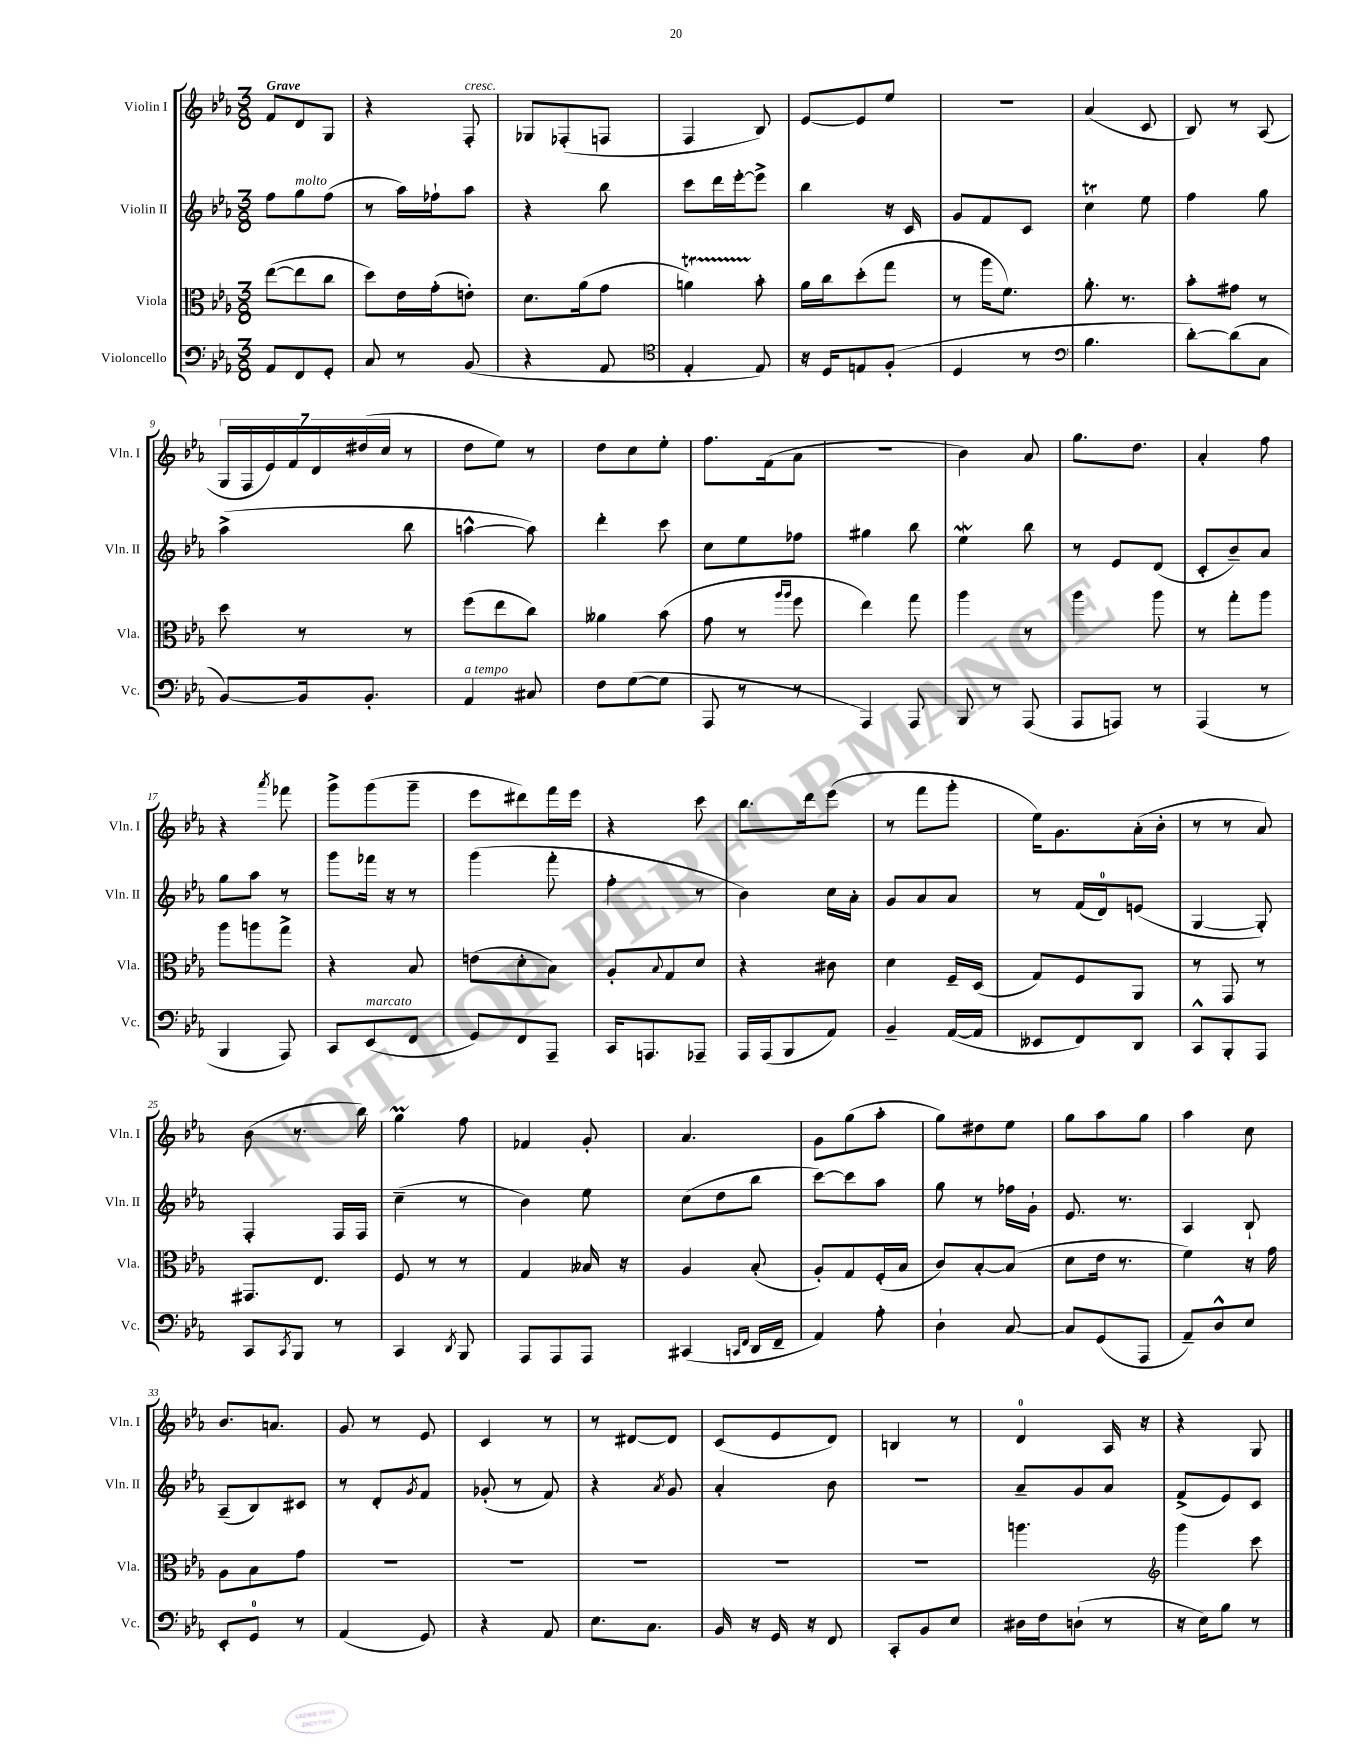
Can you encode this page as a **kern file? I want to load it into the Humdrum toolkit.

**kern	**kern	**kern	**kern
*staff4	*staff3	*staff2	*staff1
*clefF4	*clefC3	*clefG2	*clefG2
*k[b-e-a-]	*k[b-e-a-]	*k[b-e-a-]	*k[b-e-a-]
*M3/8	*M3/8	*M3/8	*M3/8
8AA-	([8ee-	8ff	8f
8FF	8ee-]	8gg	8d
8GG'	8cc	(8ff	8G
=	=	=	=
8C	8dd)	8r	4r
8r	16e-	16aa-)	.
.	(16g'	16ff-`	.
(8BB-	8e')	8aa-	8F'
=	=	=	=
4r	8.d	4r	8G-
.	.	.	(8F-'
.	(16a-	.	.
8AA-	8g	8bb-	8F
=	=	=	=
*clefC4	*	*	*
4E-'	4a)	8ccc	4F
.	.	16ddd	.
.	.	[16eee-'	.
8E-)	8b-'	8eee-^]	8B-)
=	=	=	=
16r	16a-	4bb-	[8e-
16D	16cc	.	.
8E	(8dd'	.	8e-]
(8F'	8gg	16r	8ee-
.	.	16c	.
=	=	=	=
4D	8r	8g	4.r
.	16aa-	8f	.
.	8.f)	.	.
8r	.	8c	.
=	=	=	=
*clefF4	*	*	*
4.B-	8.a-'	4cc	(4a-
.	8.r	.	.
.	.	8ee-	8c
=	=	=	=
[8d')	8b-'	4ff	8B-)
(8d]	8g#	.	8r
8C	8r	8gg	(8A-
=	=	=	=
[8BB-)	8dd	(4aa-^	28G
.	.	.	28F
.	.	.	28e-)
.	.	.	28f
16BB-]	8r	.	.
.	.	.	28d
.	.	.	(28dd#
8.BB-'	.	.	.
.	.	.	28cc
.	8r	8bb-	8r
=	=	=	=
4AA-	(8ff	[4aa^^	8dd
.	8ee-	.	8ee-)
8C#	8cc)	8aa])	8r
=	=	=	=
8F	4a--	4ddd'	8dd
([8G	.	.	8cc
8G]	(8b-	8ccc	8ee-'
=	=	=	=
8AAA-	8g	8cc	8.ff
8r	8r	8ee-	.
.	.	.	(16f
.	16qqaa-	.	.
.	16qqaa-	.	.
8r	8ff	8ff-	8a-
=	=	=	=
4AAA-)	4ee-)	4gg#	4.r
8AAA-	8gg	8bb-	.
=	=	=	=
8BBB-	4aa-	4ee-	4b-)
8r	.	.	.
(8AAA-	8r	8bb-	8a-
=	=	=	=
8AAA-	4aa-	8r	8.gg
8AAA)	.	8e-	.
.	.	.	8.dd
8r	8aa-	(8d	.
=	=	=	=
(4AAA-	8r	8c'	4a-'
.	8gg'	8b-~)	.
8r	8aa-	8a-	8ff
=	=	=	=
4BBB-	8aa-	8gg	4r
.	8aa	8aa-	.
.	.	.	8qaaa-
8AAA-)	8gg^	8r	8fff-
=	=	=	=
8CC	4r	8ggg	8ggg^
(8EE-	.	16fff-	(8ggg
.	.	16r	.
8FF	8B-	8r	8ggg~
=	=	=	=
8GG)	(8e	(4ggg	8eee-
8FF	8d'	.	8ddd#)
8AAA-~	8B-)	8fff'	16fff
.	.	.	16eee-
=	=	=	=
16CC	8A-'	4ff'	4r
8.AAA	.	.	.
.	8qqB-	.	.
.	8G	.	.
8AAA-~	8d	8r	8ccc
=	=	=	=
16AAA-	4r	4b-)	8.bb-
(16AAA-	.	.	.
8BBB-	.	.	.
.	.	.	16ddd
8AA-)	8c#	16cc	(8eee-
.	.	16a-'	.
=	=	=	=
4BB-~	4d	8g	8r
.	.	8a-	8fff
([16AA-	16F~	8a-	8ggg'
16AA-]	(16D	.	.
=	=	=	=
8EE--	8G)	8r	16ee-)
.	.	.	8.g
8FF)	8F	(16f	.
.	.	16d)	.
8DD	8AA-	(8e	(16a-'
.	.	.	16b-'
=	=	=	=
8CC^^	8r	[4G	8r
8BBB-'	8GG	.	8r
8AAA-	8r	8G'])	8a-)
=	=	=	=
8CC	8.GG#	4F'	(8b-
8qCC	.	.	.
8BBB-	.	.	8.r
.	8.E-	.	.
8r	.	16F	.
.	.	16F	16bb-)
=	=	=	=
4CC	8F	(4cc~	4gg
.	8r	.	.
8qDD	.	.	.
8BBB-	8r	8r	8ff
=	=	=	=
8AAA-	4G	4b-)	4f-
8AAA-	.	.	.
8AAA-	16B--	8ee-	8g'
.	16r	.	.
=	=	=	=
(4CC#	4A-	(8cc	4.a-
.	.	8dd	.
16qqCC	.	.	.
16qqFF	.	.	.
16DD	(8B-'	8bb-	.
16FF~	.	.	.
=	=	=	=
4AA-)	8A-')	[8ccc)	8g
.	8G	8ccc]	(8gg
8A-'	(16F'	8aa-	8aa-'
.	16B-	.	.
=	=	=	=
4D`	8c)	8gg	8gg)
.	[8B-'	8r	8dd#
[8C	(8B-]	16ff-	8ee-
.	.	16g`	.
=	=	=	=
8C]	8d	8.e-	8gg
(8GG	16e-	.	8aa-
.	8.r	8.r	.
8AAA-	.	.	8gg
=	=	=	=
8AA-~)	4f)	4A-	4aa-
8D^^	.	.	.
8E-	16r	8B-`	8cc
.	16g	.	.
=	=	=	=
8EE-'	8A-	(8A-~	8.b-
8GG	8B-	8B-)	.
.	.	.	8.a
8r	8g	8c#	.
=	=	=	=
(4AA-	4.r	8r	8g
.	.	8d'	8r
.	.	8qg	.
8GG)	.	8f	8e-
=	=	=	=
4r	4.r	(8g-'	4c
.	.	8r	.
8AA-	.	8f)	8r
=	=	=	=
8.E-	4.r	4r	8r
.	.	.	[8d#
8.C	.	.	.
.	.	8qa-	.
.	.	8g	8d#]
=	=	=	=
16BB-	4.r	4a-'	(8c
16r	.	.	.
16GG	.	.	8e-
16r	.	.	.
8FF	.	8b-	8d)
=	=	=	=
8CC'	4.r	4.r	4B
8BB-	.	.	.
8E-	.	.	8r
=	=	=	=
16D#	4.aa	8a-~	4d
16F	.	.	.
(8D`	.	8g	.
8r	.	8a-	16A-
.	.	.	16r
=	=	=	=
*	*clefG2	*	*
16r	4ggg	(8f^	4r
16E-)	.	.	.
8B-	.	8e-)	.
8r	8ccc	8c	8G
==	==	==	==
*-	*-	*-	*-
